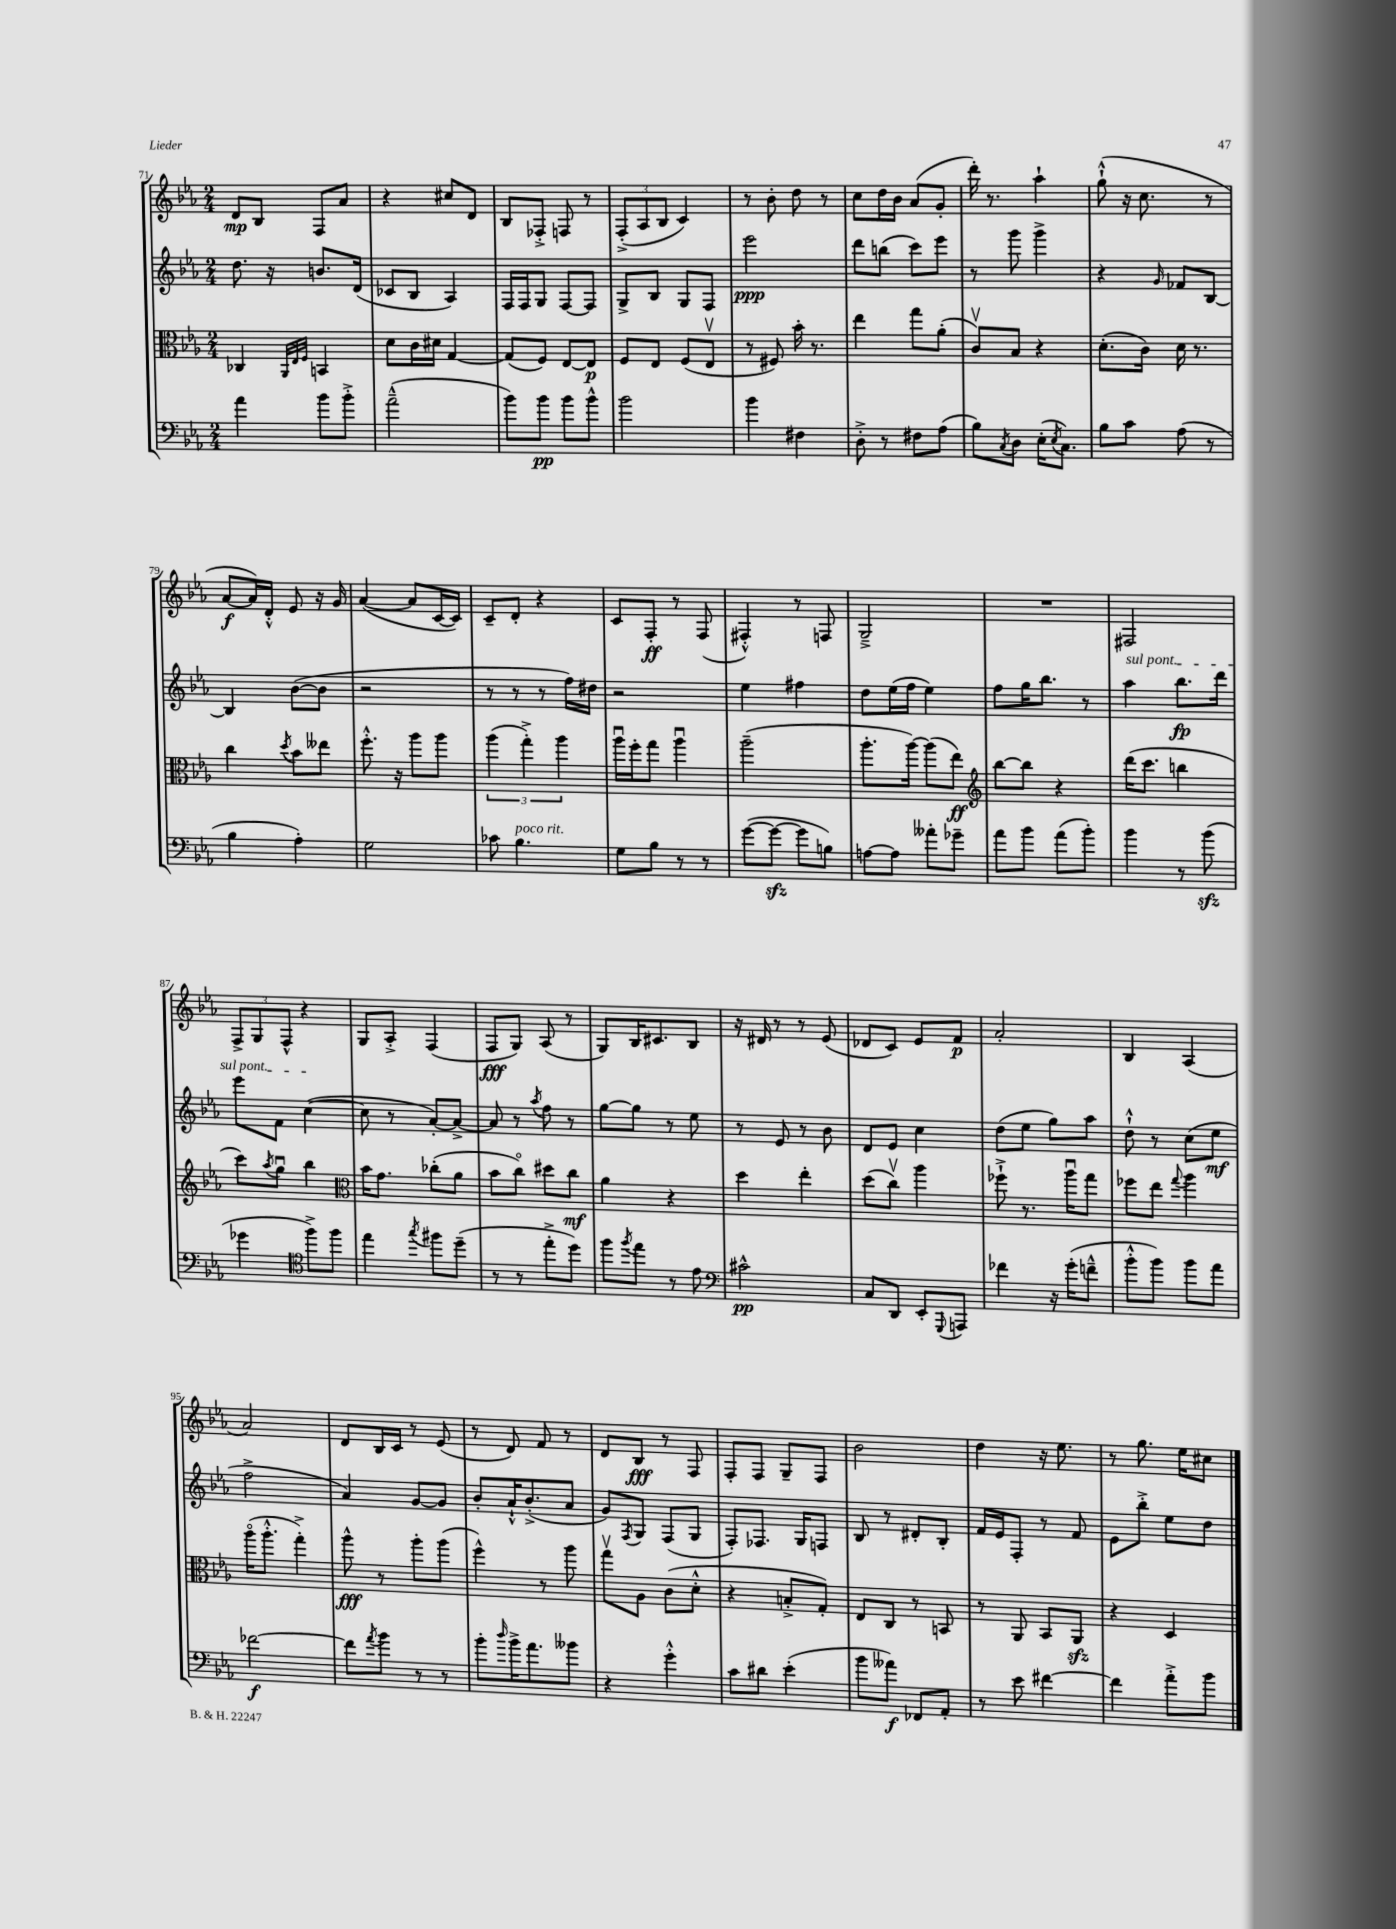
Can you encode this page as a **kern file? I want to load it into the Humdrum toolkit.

**kern	**dynam	**kern	**dynam	**kern	**dynam	**kern	**dynam
*part4	*part4	*part3	*part3	*part2	*part2	*part1	*part1
*staff4	*staff4	*staff3	*staff3	*staff2	*staff2	*staff1	*staff1
*clefF4	*	*clefC3	*	*clefG2	*	*clefG2	*
*k[b-e-a-]	*	*k[b-e-a-]	*	*k[b-e-a-]	*	*k[b-e-a-]	*
*M2/4	*	*M2/4	*	*M2/4	*	*M2/4	*
=71	=71	=71	=71	=71	=71	=71	=71
4a-\	.	4C-X/	.	8.dd\	.	8d/L	mp
.	.	.	.	.	.	8B-/J	.
.	.	.	.	16r	.	.	.
.	.	32qqAA-/LLL	.	.	.	.	.
.	.	32qqE-/	.	.	.	.	.
.	.	32qqF/JJJ	.	.	.	.	.
8b-\L	.	4BBn/	.	8.bn/L	.	8F/L	.
8b-'^\J	.	.	.	.	.	8a-/J	.
.	.	.	.	(16d/Jk	.	.	.
=72	=72	=72	=72	=72	=72	=72	=72
(2a-~^^\	.	8d\L	.	8c-X/L	.	4r	.
.	.	16c\L	.	8B-/J	.	.	.
.	.	16d#X\JJ	.	.	.	.	.
.	.	[4G/	.	4A-/)	.	8cc#X/L	.
.	.	.	.	.	.	8d/J	.
=73	=73	=73	=73	=73	=73	=73	=73
8b-\L)	.	(8G/L]	.	16F/LL	.	8B-/L	.
.	.	.	.	16F/J	.	.	.
8b-\J	pp	8F/J)	.	8G/J	.	8F-X'^/J	.
8b-\L	.	[8E-/L	.	[8F/L	.	8Fn/	.
8b-^^\J	.	8E-/J]	p	8F/J]	.	8r	.
=74	=74	=74	=74	=74	=74	=74	=74
2b-\	.	8F/L	.	8G^/L	.	(12F'^/L	.
.	.	.	.	.	.	12A-/	.
.	.	8E-/J	.	8B-/J	.	.	.
.	.	.	.	.	.	12B-/J	.
.	.	(8F/L	.	8G/L	.	4c/)	.
.	.	8E-v/J	.	8F/J	.	.	.
=75	=75	=75	=75	=75	=75	=75	=75
4b-\	.	8r	.	2eee-\	ppp	8r	.
.	.	8F#X/)	.	.	.	8b-'\	.
4F#X\	.	16b-'\	.	.	.	8dd\	.
.	.	8.r	.	.	.	.	.
.	.	.	.	.	.	8r	.
=76	=76	=76	=76	=76	=76	=76	=76
8D'^\	.	4ee-\	.	8ddd\L	.	8cc\L	.
8r	.	.	.	(8bbn\J	.	16dd\L	.
.	.	.	.	.	.	16b-\JJ	.
8F#X\L	.	8gg\L	.	8ccc\L)	.	(8a-/L	.
(8A-\J	.	(8a-'\J	.	8eee-\J	.	8g'/J	.
=77	=77	=77	=77	=77	=77	=77	=77
8B-\L)	.	8cv/L)	.	8r	.	16ddd'\)	.
.	.	.	.	.	.	8.r	.
8qC/	.	.	.	.	.	.	.
8D\J	.	8B-/J	.	8ggg\	.	.	.
(16E-'\KL	.	4r	.	4ggg^\	.	4aa-`\	.
8qE-/	.	.	.	.	.	.	.
8.C\J)	.	.	.	.	.	.	.
=78	=78	=78	=78	=78	=78	=78	=78
8B-\L	.	(8.d'\L	.	4r	.	(8gg`^^\	.
8c\J	.	.	.	.	.	16r	.
.	.	16c\Jk)	.	.	.	8.cc\	.
.	.	.	.	16qqg/	.	.	.
(8A-\	.	16d\	.	8f-X/L	.	.	.
.	.	8.r	.	.	.	.	.
8r	.	.	.	[8B-/J	.	8r	.
!!LO:LB:g=z
=79	=79	=79	=79	=79	=79	=79	=79
4B-\	.	4cc\	.	4B-/]	.	[8a-/L	f
.	.	.	.	.	.	16a-/L])	.
.	.	.	.	.	.	16d'^^/JJ	.
.	.	8qdd/	.	.	.	.	.
4A-'\)	.	8b-\L	.	([8b-\L	.	8e-/	.
.	.	8ee--X\J	.	8b-\J]	.	16r	.
.	.	.	.	.	.	16g/	.
=80	=80	=80	=80	=80	=80	=80	=80
2G\	.	8.ff'^^\	.	2r	.	([4a-/	.
.	.	16r	.	.	.	.	.
.	.	8aa-\L	.	.	.	8a-/L]	.
.	.	8aa-\J	.	.	.	[16c/L	.
.	.	.	.	.	.	16c/JJ])	.
=81	=81	=81	=81	=81	=81	=81	=81
8c-X\	.	(6aa-\	.	8r	.	8c~/L	.
!LO:TX:a:i:t=poco rit.	!	!	!	!	!	!	!
4.B-\	.	.	.	8r	.	8d'/J	.
.	.	6gg'^\)	.	.	.	.	.
.	.	.	.	8r	.	4r	.
.	.	6aa-\	.	.	.	.	.
.	.	.	.	16ff\LL)	.	.	.
.	.	.	.	16dd#X\JJ	.	.	.
=82	=82	=82	=82	=82	=82	=82	=82
8G\L	.	16aa-u\LL	.	2r	.	8c/L	.
.	.	16ff'\J	.	.	.	.	.
8B-\J	.	8gg\J	.	.	.	8F'/J	ff
8r	.	4aa-u\	.	.	.	8r	.
8r	.	.	.	.	.	(8F/	.
=83	=83	=83	=83	=83	=83	=83	=83
([8g\L	.	(2aa-~\	.	4ee-\	.	4F#X'^^/)	.
8gzz\J_	.	.	.	.	.	.	.
8g\L]	.	.	.	4ff#X\	.	8r	.
8Bn\J)	.	.	.	.	.	8Fn/	.
=84	=84	=84	=84	=84	=84	=84	=84
[8An\L	.	8.aa-'\L	.	8dd\L	.	2G~^/	.
8A\J]	.	.	.	(16ee-\L	.	.	.
.	.	[16aa-\Jk)	.	16ff\JJ	.	.	.
8a--X'\L	.	(8aa-\L]	.	4ee-\)	.	.	.
8g-X~\J	.	8ee-\J)	ff	.	.	.	.
=85	=85	=85	=85	=85	=85	=85	=85
*	*	*clefG2	*	*	*	*	*
8a-\L	.	[8bb-\L	.	8ff\L	.	2r	.
8b-\J	.	8bb-\J]	.	16gg\K	.	.	.
.	.	.	.	8.bb-\J	.	.	.
(8a-\L	.	4r	.	.	.	.	.
8b-'\J)	.	.	.	8r	.	.	.
=86	=86	=86	=86	=86	=86	=86	=86
!	!	!	!	!LO:TX:a:i:t=sul pont.	!	!	!
4b-\	.	(16ddd\KL	.	4aa-\	.	2F#X/	.
.	.	8.ccc\J	.	.	.	.	.
8r	.	4bbn\	.	8.bb-\L	fp	.	.
(8b-zz\	.	.	.	.	.	.	.
.	.	.	.	16ddd\Jk	.	.	.
!!LO:LB:g=z
=87	=87	=87	=87	=87	=87	=87	=87
4g-X\	.	8ccc\L)	.	8eee-\L	.	12F^/L	.
.	.	.	.	.	.	12G/	.
.	.	8qaa-/	.	.	.	.	.
.	.	8ggu\J	.	8f\J	.	.	.
.	.	.	.	.	.	12F^^/J	.
*clefC4	*	*	*	*	*	*	*
8ff^\L)	.	4bb-\	.	([4cc\	.	4r	.
8ff\J	.	.	.	.	.	.	.
=88	=88	=88	=88	=88	=88	=88	=88
*	*	*clefC3	*	*	*	*	*
4ee-\	.	16b-\KL	.	8cc\]	.	8G/L	.
.	.	8.g\J	.	.	.	.	.
.	.	.	.	8r	.	8A-'^/J	.
8qgg/	.	.	.	.	.	.	.
8ff#X\L	.	(8cc-X'\L	.	[8a-'/L)	.	(4F/	.
(8dd~\J	.	8a-\J	.	8a-^/J_	.	.	.
=89	=89	=89	=89	=89	=89	=89	=89
8r	.	8b-\L	.	8a-/]	.	8F/L	fff
8r	.	8cc\J)	.	8r	.	8G/J)	.
.	.	.	.	8qaa-/	.	.	.
8ee-'^\L	.	8dd#X\L	.	8ff\	.	(8A-/	.
8dd\J)	.	8cc\J	mf	8r	.	8r	.
=90	=90	=90	=90	=90	=90	=90	=90
8ff\L	.	4a-\	.	[8gg\L	.	8G/L)	.
8qff/	.	.	.	.	.	.	.
8ee-\J	.	.	.	8gg\J]	.	16B-/K	.
.	.	.	.	.	.	8.c#X/	.
8r	.	4r	.	8r	.	.	.
8e-\	.	.	.	8ee-\	.	8B-/J	.
=91	=91	=91	=91	=91	=91	=91	=91
*clefF4	*	*	*	*	*	*	*
2c#X^^\	pp	4dd\	.	8r	.	16r	.
.	.	.	.	.	.	16d#X/	.
.	.	.	.	8e-/	.	8r	.
.	.	4ee-'\	.	8r	.	8r	.
.	.	.	.	8b-\	.	(8e-/	.
=92	=92	=92	=92	=92	=92	=92	=92
8C/L	.	(8dd\L	.	8d/L	.	8d-X/L	.
8DD/J	.	8ccv\J)	.	8e-/J	.	8c/J)	.
8EE-'/L	.	4aa-\	.	4cc\	.	8e-/L	.
8qqGGG/	.	.	.	.	.	.	.
8AAAn/J	.	.	.	.	.	8f/J	p
=93	=93	=93	=93	=93	=93	=93	=93
4f-X\	.	8ff-X`^\	.	(8dd\L	.	2a-'/	.
.	.	8.r	.	8ee-\J	.	.	.
16r	.	.	.	8gg\L)	.	.	.
(16g'\KL	.	16aa-u\KL	.	.	.	.	.
8fn~^^\J	.	8gg\J	.	8aa-\J	.	.	.
=94	=94	=94	=94	=94	=94	=94	=94
8b-'^^\L	.	8ff-X\L	.	8dd`^^\	.	4B-/	.
8b-\J)	.	8ee-\J	.	8r	.	.	.
.	.	8qqgg/	.	.	.	.	.
8b-\L	.	4aa-\	.	(8cc\L	.	(4A-/	.
8a-\J	.	.	.	8ee-\J	mf	.	.
!!LO:LB:g=z
=95	=95	=95	=95	=95	=95	=95	=95
[2f-X\	f	(16aa-\KL	.	2ff^\	.	2a-/)	.
.	.	8.aa-'^^\J	.	.	.	.	.
.	.	4gg'^\)	.	.	.	.	.
=96	=96	=96	=96	=96	=96	=96	=96
8f-\L]	.	8aa-^^\	fff	4a-/)	.	8d/L	.
8qa-/	.	.	.	.	.	.	.
8b-\J	.	8r	.	.	.	16B-/L	.
.	.	.	.	.	.	16c/JJ	.
8r	.	8aa-'\L	.	[8g/L	.	8r	.
8r	.	(8aa-\J	.	8g/J]	.	(8e-/	.
=97	=97	=97	=97	=97	=97	=97	=97
8b-'\L	.	4ff^^\)	.	8b-'/L	.	8r	.
16qqdd/	.	.	.	.	.	.	.
16b-^\K	.	.	.	16a-`^^/K	.	8d/)	.
8.a-\	.	.	.	(8.b-'^/	.	.	.
.	.	8r	.	.	.	8f/	.
8b--X\J	.	8aa-\	.	8a-/J	.	8r	.
=98	=98	=98	=98	=98	=98	=98	=98
4r	.	8ggv\L	.	8g/L)	.	8d/L	.
.	.	.	.	8qF/	.	.	.
.	.	8A-\J	.	8G/J	.	8B-/J	fff
4g'^^\	.	(8c\L	.	(8F/L	.	8r	.
.	.	8d'^^\J	.	8G/J	.	8F/	.
=99	=99	=99	=99	=99	=99	=99	=99
8c\L	.	4r	.	8F'/L)	.	8F'/L	.
8d#X\J	.	.	.	8.F-X/J	.	8F/J	.
(4e-'\	.	8Bn'^/L	.	.	.	8G~/L	.
.	.	.	.	16G/KL	.	.	.
.	.	8G'/J)	.	8Fn/J	.	8F/J	.
=100	=100	=100	=100	=100	=100	=100	=100
8b-\L	.	8E-/L	.	8B-/	.	2b-\	.
8a--X\J)	f	8C/J	.	8r	.	.	.
8FF-X/L	.	8r	.	8d#X'/L	.	.	.
8AA-'/J	.	8BBn/	.	8B-'/J	.	.	.
=101	=101	=101	=101	=101	=101	=101	=101
8r	.	8r	.	16f/LL	.	4dd\	.
.	.	.	.	16e-/J	.	.	.
8e-\	.	8AA-/	.	8F'/J	.	.	.
[4f#X\	.	8BB-/L	.	8r	.	16r	.
.	.	.	.	.	.	8.ee-\	.
.	.	8AA-zz/J	.	8f/	.	.	.
=102	=102	=102	=102	=102	=102	=102	=102
4f#\]	.	4r	.	8e-\L	.	8r	.
.	.	.	.	8bb-'^\J	.	8.gg\	.
8a-'^\L	.	4D/	.	8ee-\L	.	.	.
.	.	.	.	.	.	16ee-\KL	.
8b-\J	.	.	.	8dd\J	.	8cc#X\J	.
==	==	==	==	==	==	==	==
*-	*-	*-	*-	*-	*-	*-	*-
